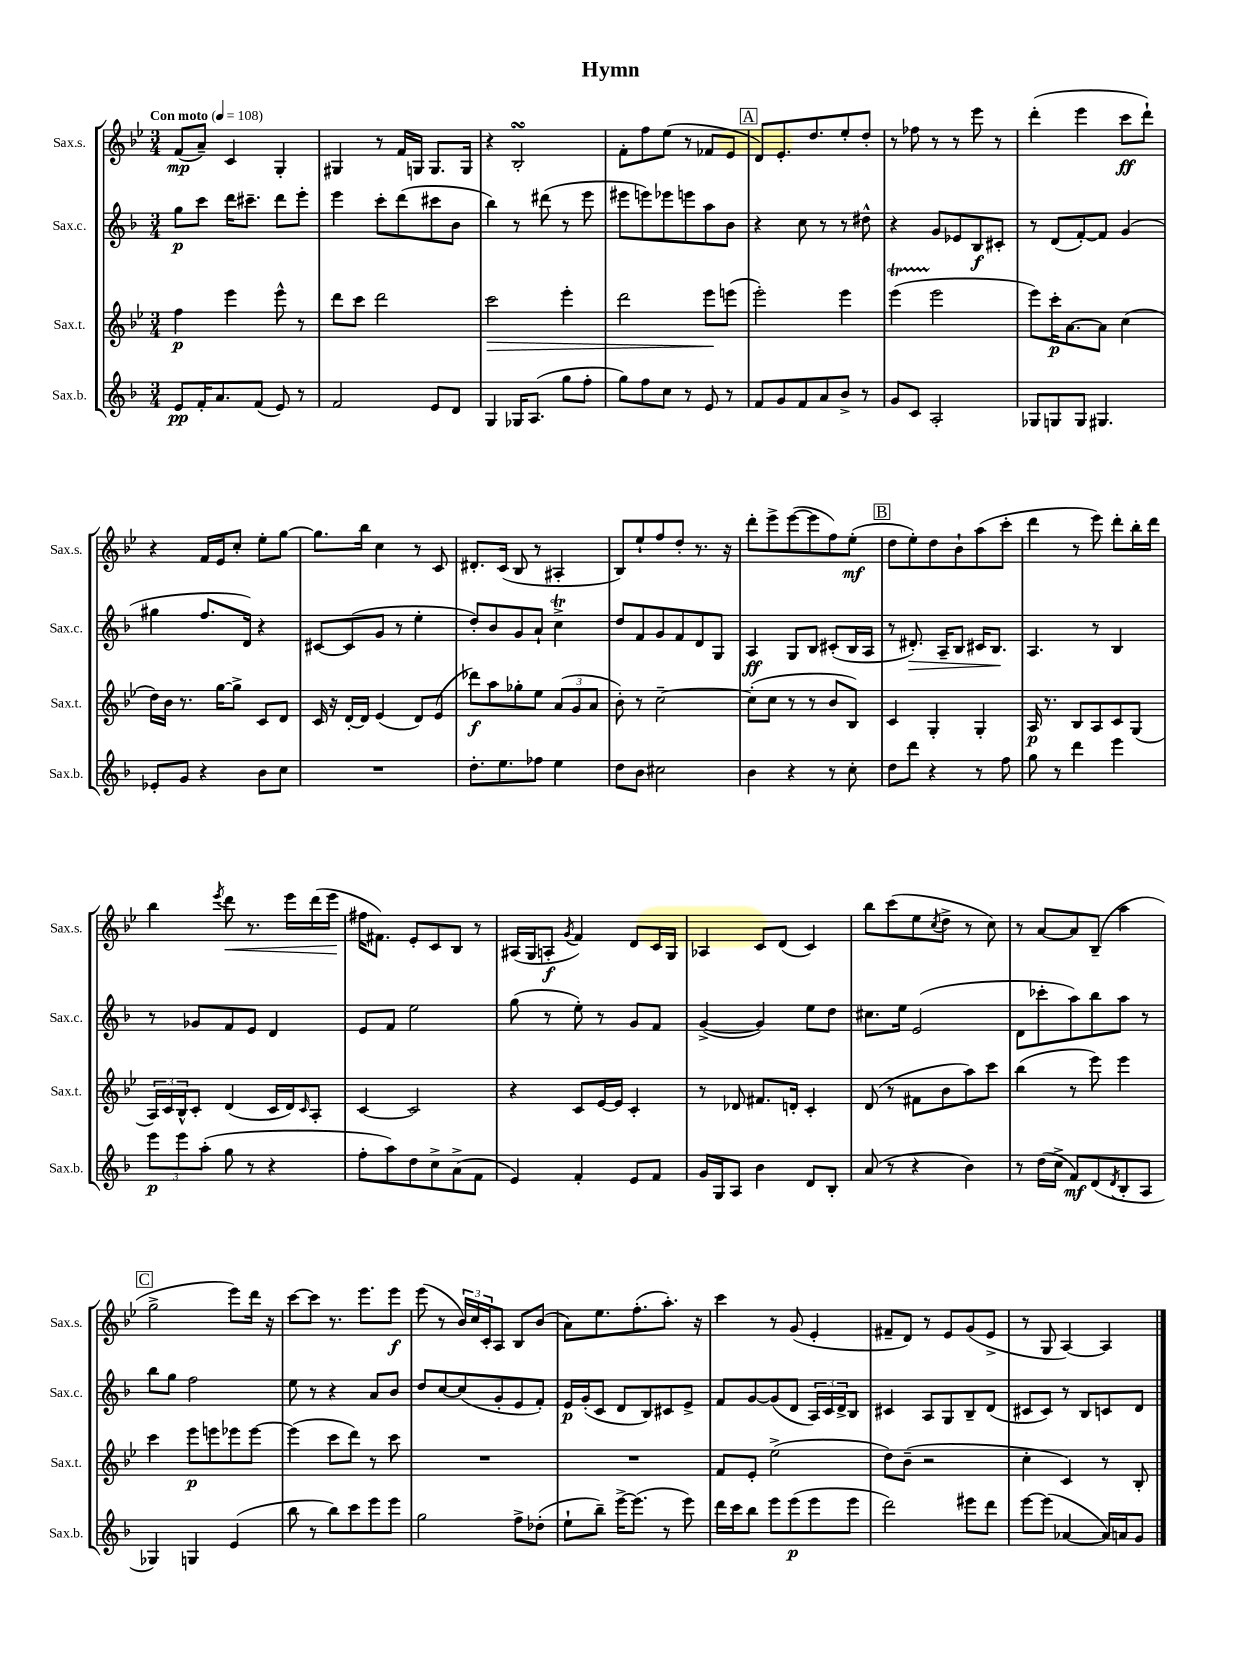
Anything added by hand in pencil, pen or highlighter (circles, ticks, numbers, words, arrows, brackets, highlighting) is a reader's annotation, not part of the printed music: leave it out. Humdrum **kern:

**kern	**dynam	**kern	**dynam	**kern	**dynam	**kern	**dynam
*part4	*part4	*part3	*part3	*part2	*part2	*part1	*part1
*staff4	*staff4	*staff3	*staff3	*staff2	*staff2	*staff1	*staff1
*I"Sax.b.	*	*I"Sax.t.	*	*I"Sax.c.	*	*I"Sax.s.	*
*I'Sax.b.	*	*I'Sax.t.	*	*I'Sax.c.	*	*I'Sax.s.	*
*clefG2	*	*clefG2	*	*clefG2	*	*clefG2	*
*k[b-]	*	*k[b-e-]	*	*k[b-]	*	*k[b-e-]	*
*M3/4	*	*M3/4	*	*M3/4	*	*M3/4	*
*MM108	*	*MM108	*	*MM108	*	*MM108	*
=1	=1	=1	=1	=1	=1	=1	=1
!	!	!	!	!	!	!LO:TX:a:B:t=Con moto	!
8e/L	pp	4ff\	p	8gg\L	p	(8f/L	mp
16f'/K	.	.	.	8ccc\J	.	8a~/J)	.
8.a/	.	.	.	.	.	.	.
.	.	4eee-\	.	16ddd\KL	.	4c/	.
.	.	.	.	8.ccc#X~\J	.	.	.
(8f/J	.	.	.	.	.	.	.
8e/)	.	8eee-^^\	.	8ddd\L	.	4G'/	.
8r	.	8r	.	8eee'\J	.	.	.
=2	=2	=2	=2	=2	=2	=2	=2
2f/	.	8ddd\L	.	4eee\	.	4G#X/	.
.	.	8ccc\J	.	.	.	.	.
.	.	2ddd\	.	8ccc'\L	.	8r	.
.	.	.	.	(8ddd\	.	16f/LL	.
.	.	.	.	.	.	16Gn/JJ	.
8e/L	.	.	.	8ccc#X\	.	8.G/L	.
8d/J	.	.	.	8b-\J	.	.	.
.	.	.	.	.	.	16G/Jk	.
=3	=3	=3	=3	=3	=3	=3	=3
!	!	!	!LO:HP:b	!	!	!	!
4G/	.	2ccc\	>	4bb-\)	.	4r	.
16G-X/KL	.	.	.	8r	.	2B-sSSs'/	.
(8.A/J	.	.	.	.	.	.	.
.	.	.	.	(8ddd#X\	.	.	.
8gg\L	.	4eee-'\	.	8r	.	.	.
8ff'\J	.	.	.	8eee\	.	.	.
=4	=4	=4	=4	=4	=4	=4	=4
8gg\L)	.	2ddd\	.	8eee#X\L	.	8f'\L	.
8ff\	.	.	.	8eeen\)	.	8ff\	.
8cc\J	.	.	.	8eee-X\	.	(8ee-\J	.
8r	.	.	.	8eeen\	.	8r	.
8e/	.	8eee-\L	.	8aa\	.	8f-X/L	.
8r	.	(8eeen\J	]	8b-\J	.	8e-/J	.
!!LO:REH:place=s1:t=A
=5	=5	=5	=5	=5	=5	=5	=5
8f/L	.	2eee-'\)	.	4r	.	8d/L)	.
8g/	.	.	.	.	.	8.e-'/	.
8f/	.	.	.	8cc\	.	.	.
.	.	.	.	.	.	8.dd/	.
8a/	.	.	.	8r	.	.	.
8b-^/J	.	4eee-\	.	8r	.	8ee-'/	.
8r	.	.	.	8dd#X^^\	.	8dd'/J	.
=6	=6	=6	=6	=6	=6	=6	=6
8g/L	.	(4eee-T\	.	4r	.	8r	.
8c/J	.	.	.	.	.	8ff-X\	.
2A'/	.	2eee-\	.	8g/L	.	8r	.
.	.	.	.	8e-X/	.	8r	.
.	.	.	.	8B-/	f	8eee-\	.
.	.	.	.	8c#X'/J	.	8r	.
=7	=7	=7	=7	=7	=7	=7	=7
8G-X/L	.	8eee-\L)	.	8r	.	(4ddd'\	.
8Gn/	.	16ccc'\K	p	(8d/L	.	.	.
.	.	[8.a\	.	.	.	.	.
8G/J	.	.	.	[8f'/)	.	4eee-\	.
4.G#X/	.	8a\J]	.	8f/J]	.	.	.
.	.	(4cc\	.	(4g/	.	8ccc\L	ff
.	.	.	.	.	.	8ddd`\J)	.
!!LO:LB:g=z
=8	=8	=8	=8	=8	=8	=8	=8
8e-X'/L	.	16dd\LL)	.	4gg#X\	.	4r	.
.	.	16b-\JJ	.	.	.	.	.
8g/J	.	8.r	.	.	.	.	.
4r	.	.	.	8.ff/L	.	16f/LL	.
.	.	[16gg\KL	.	.	.	16e-/J	.
.	.	8gg^\J]	.	.	.	8cc'/J	.
.	.	.	.	16d/Jk)	.	.	.
8b-\L	.	8c/L	.	4r	.	8ee-'\L	.
8cc\J	.	8d/J	.	.	.	[8gg\J	.
=9	=9	=9	=9	=9	=9	=9	=9
2.r	.	16c/	.	[8c#X/L	.	8.gg\L]	.
.	.	16r	.	.	.	.	.
.	.	[16d'/LL	.	(8c#/]	.	.	.
.	.	16d/JJ]	.	.	.	16bb-\Jk	.
.	.	(4e-/	.	8g/J	.	4cc\	.
.	.	.	.	8r	.	.	.
.	.	8d/L)	.	4ee'\	.	8r	.
.	.	(8e-/J	.	.	.	8c/	.
=10	=10	=10	=10	=10	=10	=10	=10
8.dd'\L	.	8ddd-X\L)	f	8dd'/L)	.	8.d#X'/L	.
.	.	8aa\	.	8b-/	.	.	.
8.ee\	.	.	.	.	.	(16c/Jk	.
.	.	8gg-X'\	.	8g/	.	8B-/	.
8ff-X\J	.	8ee-\J	.	8a`/J	.	8r	.
4ee\	.	(12a/L	.	4ccT^\	.	4A#X'/	.
.	.	12g/	.	.	.	.	.
.	.	12a/J	.	.	.	.	.
=11	=11	=11	=11	=11	=11	=11	=11
8dd\L	.	8b-'\)	.	8dd/L	.	8B-/L)	.
8b-\J	.	8r	.	8f/	.	8ee-`/	.
2cc#X\	.	[2cc~\	.	8g/	.	8ff/	.
.	.	.	.	8f/	.	8dd'/J	.
.	.	.	.	8d/	.	8.r	.
.	.	.	.	8G/J	.	.	.
.	.	.	.	.	.	16r	.
=12	=12	=12	=12	=12	=12	=12	=12
4b-\	.	(8cc'\L]	.	4A/	ff	8ddd'\L	.
.	.	8cc\J	.	.	.	8eee-^\	.
4r	.	8r	.	8G/L	.	([8eee-\	.
.	.	8r	.	8B-/J	.	8eee-\]	.
8r	.	8b-/L	.	(8c#X'/L	.	8ff\)	.
8cc'\	.	8B-/J)	.	16B-/L	.	(8ee-'\J	mf
.	.	.	.	16A/JJ	.	.	.
!!LO:REH:place=s1:t=B
=13	=13	=13	=13	=13	=13	=13	=13
8dd\L	.	4c/	.	8r	.	8dd\L	.
!	!	!	!	!	!LO:HP:b	!	!
8ddd\J	.	.	.	8.d#X'/)	>	8ee-'\)	.
4r	.	4G'/	.	.	.	8dd\	.
.	.	.	.	16A~/KL	.	.	.
.	.	.	.	8B-/J	.	8b-`\	.
8r	.	4G'/	.	16c#X/KL	.	(8aa\	.
.	.	.	.	8.B-/J	.	.	.
8ff\	.	.	.	.	.	8ccc'\J	.
.	.	.	.	.	]	.	.
=14	=14	=14	=14	=14	=14	=14	=14
8gg\	.	16A/	p	4.A/	.	4ddd\	.
.	.	8.r	.	.	.	.	.
8r	.	.	.	.	.	.	.
4ddd\	.	8B-/L	.	.	.	8r	.
.	.	8A/	.	8r	.	8eee-\)	.
4eee\	.	8c/	.	4B-/	.	8ddd'\L	.
.	.	(8G/J	.	.	.	16bb-'\L	.
.	.	.	.	.	.	16ddd\JJ	.
!!LO:LB:g=z
=15	=15	=15	=15	=15	=15	=15	=15
12eee\L	p	24A/LL)	.	8r	.	4bb-\	.
.	.	24c/	.	.	.	.	.
12eee\	.	24B-^^/J	.	.	.	.	.
.	.	8c'/J	.	8g-X/L	.	.	.
(12aa'\J	.	.	.	.	.	.	.
.	.	.	.	.	.	8qeee-/	.
!	!	!	!	!	!	!	!LO:HP:b
8gg\	.	(4d/	.	8f/	.	8ddd\	<
8r	.	.	.	8e/J	.	8.r	.
4r	.	16c/LL	.	4d/	.	.	.
.	.	16d/J)	.	.	.	16eee-\LL	.
.	.	16qqc/	.	.	.	.	.
.	.	8A'/J	.	.	.	(16ddd\	.
.	.	.	.	.	.	16eee-\JJ	.
.	.	.	.	.	.	.	[
=16	=16	=16	=16	=16	=16	=16	=16
8ff'\L	.	[4c/	.	8e/L	.	16ff#X\KL	.
.	.	.	.	.	.	8.f#X\J)	.
8aa\)	.	.	.	8f/J	.	.	.
8dd\	.	2c/]	.	2ee\	.	8e-'/L	.
8cc^\	.	.	.	.	.	8c/	.
(8a^\	.	.	.	.	.	8B-/J	.
8f\J	.	.	.	.	.	8r	.
=17	=17	=17	=17	=17	=17	=17	=17
4e/)	.	4r	.	(8gg\	.	(16A#X/LL	.
.	.	.	.	.	.	16G/J	.
.	.	.	.	8r	.	8An'/J	f
.	.	.	.	.	.	8qg/	.
4f'/	.	8c/L	.	8ee'\)	.	4f/)	.
.	.	[16e-/L	.	8r	.	.	.
.	.	16e-/JJ]	.	.	.	.	.
8e/L	.	4c'/	.	8g/L	.	8d/L	.
8f/J	.	.	.	8f/J	.	16c/L	.
.	.	.	.	.	.	16G/JJ	.
=18	=18	=18	=18	=18	=18	=18	=18
16g/LL	.	8r	.	([4g^/	.	4A-X/	.
16G/J	.	.	.	.	.	.	.
8A/J	.	8d-X/	.	.	.	.	.
4b-\	.	8.f#X/L	.	4g/])	.	8c/L	.
.	.	.	.	.	.	(8d/J	.
.	.	16dn'/Jk	.	.	.	.	.
8d/L	.	4c'/	.	8ee\L	.	4c/)	.
8B-'/J	.	.	.	8dd\J	.	.	.
=19	=19	=19	=19	=19	=19	=19	=19
(8a/	.	(8d/	.	8.cc#X\L	.	8bb-\L	.
8r	.	8r	.	.	.	(8ccc\	.
.	.	.	.	16ee\Jk	.	.	.
4r	.	8f#X\L	.	(2e/	.	8ee-\	.
.	.	.	.	.	.	8qcc/	.
.	.	8b-\	.	.	.	8dd^\J	.
4b-\)	.	8aa\)	.	.	.	8r	.
.	.	8ccc\J	.	.	.	8cc\)	.
=20	=20	=20	=20	=20	=20	=20	=20
8r	.	(4bb-\	.	8d\L	.	8r	.
(16dd\LL	.	.	.	8ccc-X'\	.	[8a/L	.
16cc^\JJ	.	.	.	.	.	.	.
8f/L)	mf	8r	.	8aa\)	.	8a/]	.
(8d/	.	8eee-\)	.	8bb-\	.	(8B-~/J	.
8qd/	.	.	.	.	.	.	.
8B-'/	.	4eee-\	.	8aa\J	.	4aa\	.
8A/J	.	.	.	8r	.	.	.
!!LO:LB:g=z
!!LO:REH:place=s1:t=C
=21	=21	=21	=21	=21	=21	=21	=21
4G-X/)	.	4ccc\	.	8bb-\L	.	2gg^\	.
.	.	.	.	8gg\J	.	.	.
4Gn/	.	8eee-\L	p	2ff\	.	.	.
.	.	8eeen\	.	.	.	.	.
(4e/	.	8eee-X\	.	.	.	8eee-\L)	.
.	.	[8eee-\J	.	.	.	16ddd\Jk	.
.	.	.	.	.	.	16r	.
=22	=22	=22	=22	=22	=22	=22	=22
8bb-\	.	(4eee-\]	.	8ee\	.	[8ccc\L	.
8r	.	.	.	8r	.	8ccc\J]	.
8bb-\L)	.	8ccc\L	.	4r	.	8.r	.
8ccc\	.	8ddd\J)	.	.	.	.	.
.	.	.	.	.	.	8.eee-\L	.
8eee\	.	8r	.	8a/L	.	.	.
8eee\J	.	8ccc\	.	8b-/J	.	8eee-\J	f
=23	=23	=23	=23	=23	=23	=23	=23
2gg\	.	2.r	.	8dd/L	.	(8eee-\	.
.	.	.	.	[8cc/	.	8r	.
.	.	.	.	(8cc/]	.	24b-/LL)	.
.	.	.	.	.	.	24cc/	.
.	.	.	.	.	.	24c'/J	.
.	.	.	.	8g'/	.	8A/J	.
8ff^\L	.	.	.	8e/	.	8B-/L	.
(8dd-X'\J	.	.	.	8f'/J)	.	(8b-/J	.
=24	=24	=24	=24	=24	=24	=24	=24
8ee`\L	.	2.r	.	16e/LL	p	8a\L)	.
.	.	.	.	(16g'/J	.	.	.
8bb-~\J)	.	.	.	8c/J	.	8.ee-\	.
[16eee^\KL	.	.	.	8d/L	.	.	.
(8.eee\J]	.	.	.	.	.	(8.ff'\	.
.	.	.	.	8B-/)	.	.	.
8r	.	.	.	8c#X/	.	8.aa'\J)	.
8eee\)	.	.	.	8e^/J	.	.	.
.	.	.	.	.	.	16r	.
=25	=25	=25	=25	=25	=25	=25	=25
16ddd\LL	.	8f/L	.	8f/L	.	4ccc\	.
16ccc\J	.	.	.	.	.	.	.
8bb-\J	.	8e-'/J	.	[8g/	.	.	.
8eee\L	.	(2ee-^\	.	(8g/]	.	8r	.
(8eee\	p	.	.	8d/J	.	(8g/	.
8eee\	.	.	.	24A/LL)	.	4e-'/	.
.	.	.	.	24c/	.	.	.
.	.	.	.	24d^/J	.	.	.
8eee\J	.	.	.	8B-/J	.	.	.
=26	=26	=26	=26	=26	=26	=26	=26
2ddd\)	.	8dd\L)	.	4c#X/	.	8f#X~/L	.
.	.	(8b-~\J	.	.	.	8d/J)	.
.	.	2r	.	8A/L	.	8r	.
.	.	.	.	8G/	.	8e-/L	.
8eee#X\L	.	.	.	8B-~/	.	(8g/	.
8ddd\J	.	.	.	(8d/J	.	8e-^/J	.
=27	=27	=27	=27	=27	=27	=27	=27
[8eee\L	.	4cc'\	.	8c#X/L	.	8r	.
(8eee\J]	.	.	.	8c#/J)	.	8G/	.
[4a-X/	.	4c/)	.	8r	.	[4A/)	.
.	.	.	.	8B-/L	.	.	.
16a-/LL])	.	8r	.	8cn/	.	4A/]	.
16an/J	.	.	.	.	.	.	.
8g/J	.	8B-'/	.	8d/J	.	.	.
==	==	==	==	==	==	==	==
*-	*-	*-	*-	*-	*-	*-	*-
